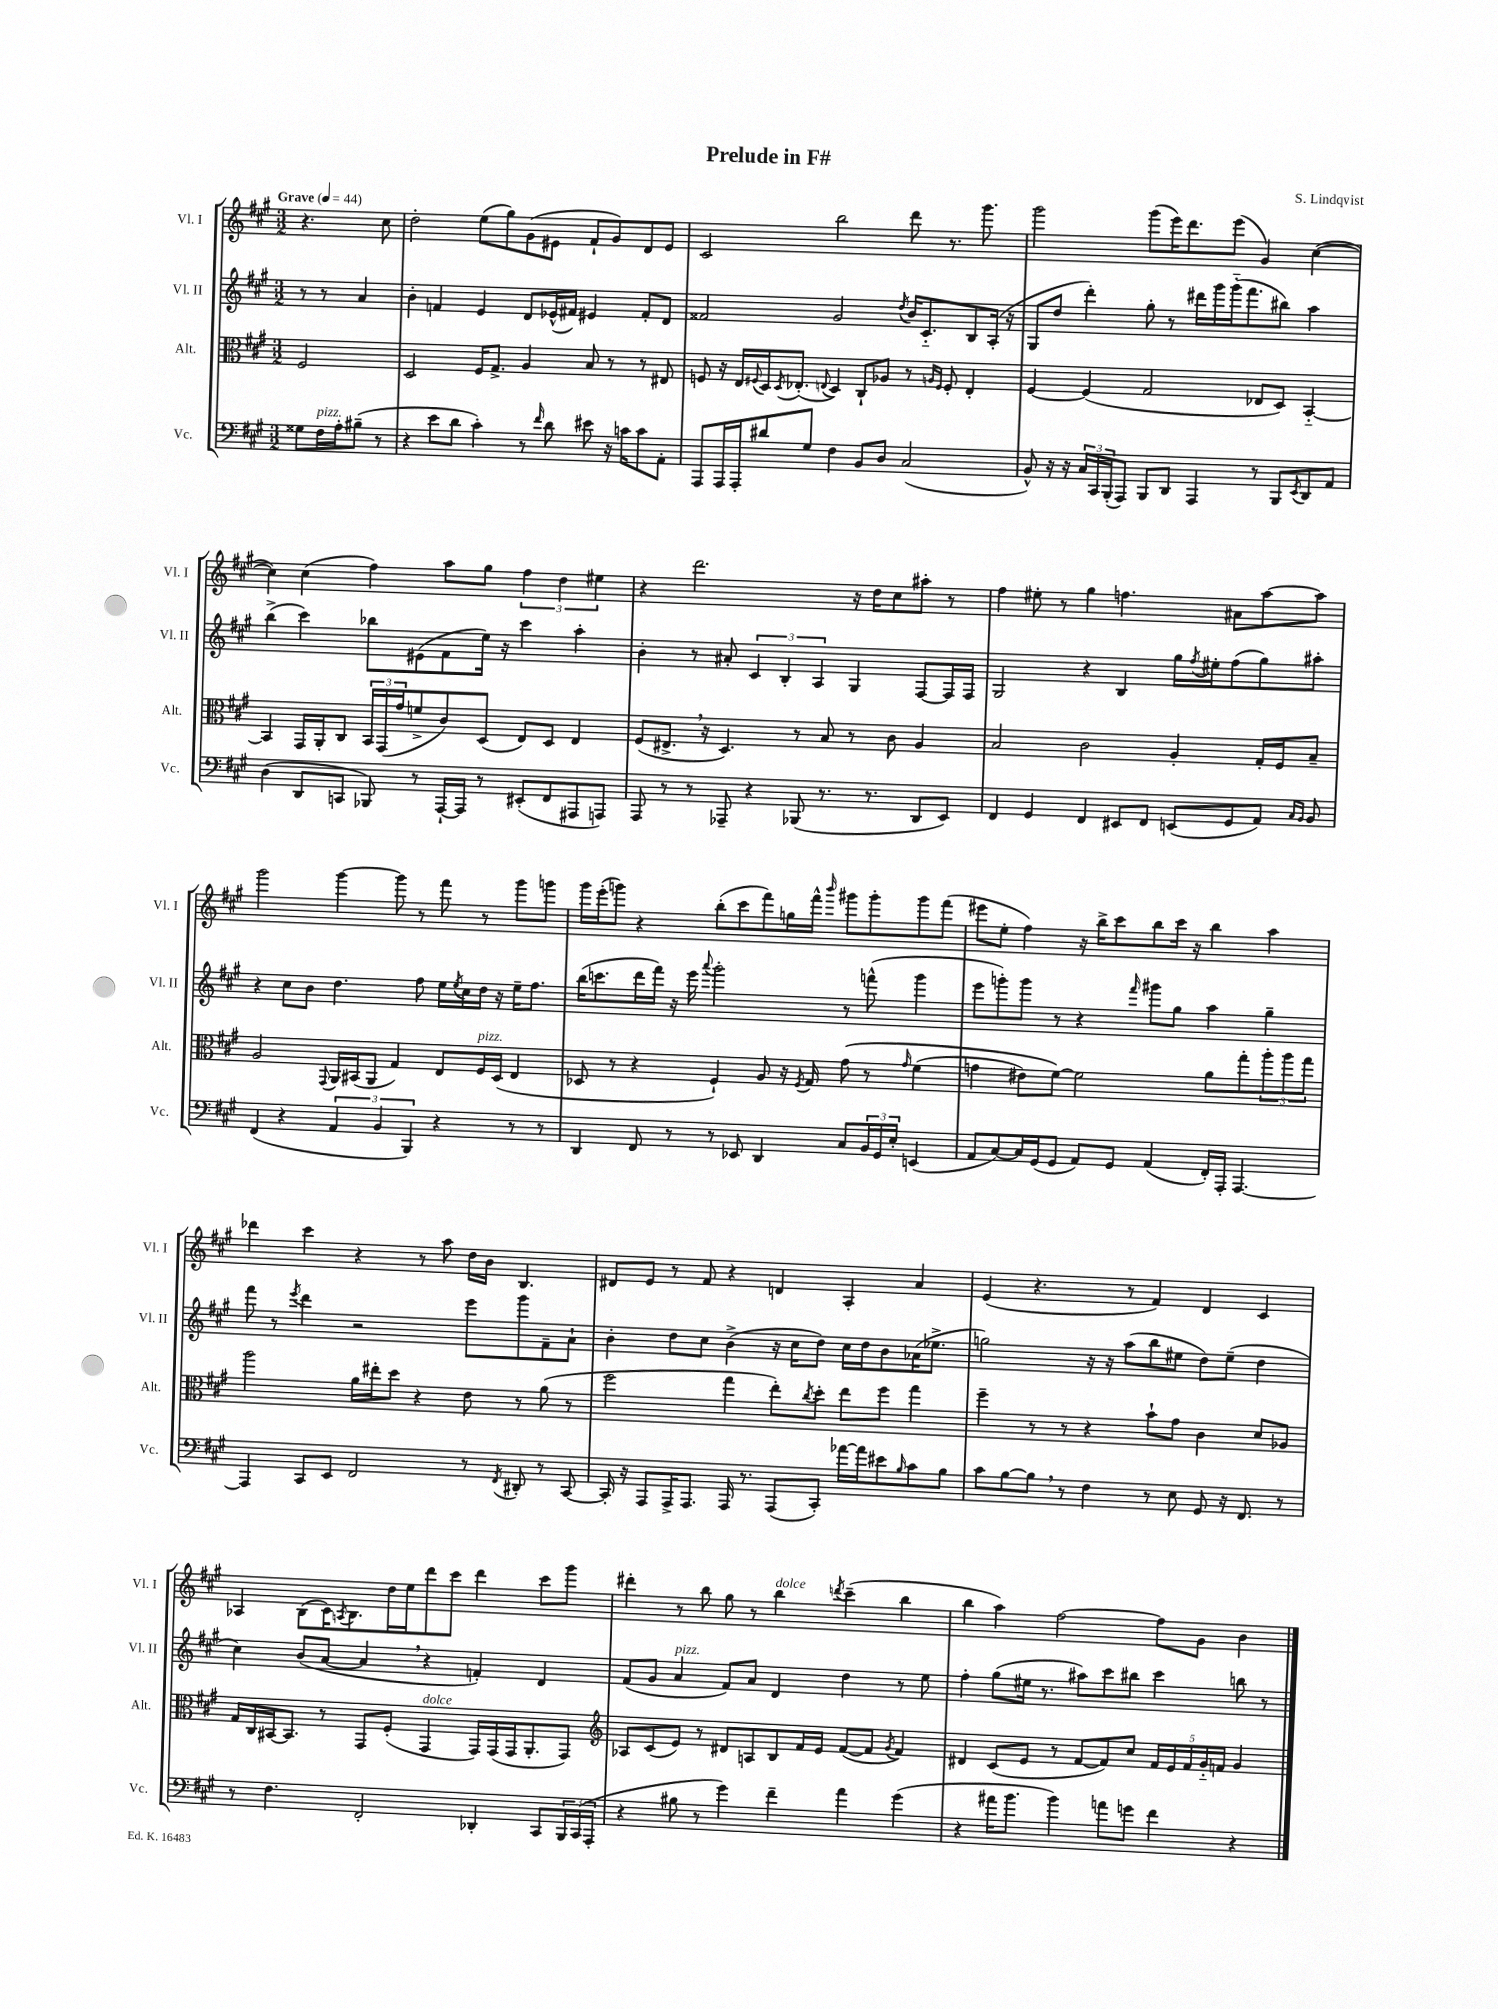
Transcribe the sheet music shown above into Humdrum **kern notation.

**kern	**kern	**kern	**kern
*part4	*part3	*part2	*part1
*staff4	*staff3	*staff2	*staff1
*I"Vc.	*I"Alt.	*I"Vl. II	*I"Vl. I
*I'Vc.	*I'Alt.	*I'Vl. II	*I'Vl. I
*clefF4	*clefC3	*clefG2	*clefG2
*k[f#c#g#]	*k[f#c#g#]	*k[f#c#g#]	*k[f#c#g#]
*M3/2	*M3/2	*M3/2	*M3/2
*MM44	*MM44	*MM44	*MM44
=	=	=	=
!	!	!	!LO:TX:a:B:t=Grave
8G##X\L	2F#/	8r	4.r
!LO:TX:a:i:t=pizz.	!	!	!
16F#\L	.	8r	.
16A'\J	.	.	.
(8B#X~\J	.	4a/	.
8r	.	.	8cc#\
=1	=1	=1	=1
4r	2D/	4b'\	2dd'\
8e\L	.	4fn/	.
8d\J	.	.	.
4c#'\)	16F#/KL	4e/	(8ee\L
.	8.G#^/J	.	.
.	.	.	8gg#\)
8r	4A/	8d/L	(8g#\
16qqf#/	.	.	.
8d\	.	(16e-X^^/L	8e#X\J
.	.	16f#X/JJ)	.
8e#X\	8B/	4e#X/	8f#`/L
16r	8r	.	8g#/)
16cn\KL	.	.	.
8c\	8r	8f#'/L	8d/
8AA'\J	8E#X/	8d/J	8e#/J
=2	=2	=2	=2
8AAA/L	8Fn/	2f##X/	2c#/
16AAA/L	16r	.	.
16AAA'/J	16E/LL	.	.
.	8qqF#X/	.	.
8d#X/	16D/J	.	.
.	8qD/	.	.
.	(8.E-X'/J	.	.
8G#/J	.	.	.
.	8qqEn/	.	.
4F#\	4D/)	2g#/	2bb\
8BB/L	8C#`/L	.	.
8D/J	8A-X/J	.	.
.	.	8qdd/	.
(2C#/	8r	16b/KL	8ddd\
.	.	8.c#/	.
.	16qqAn/LL	.	.
.	16qqF#/JJ	.	.
.	8F#'/	.	8.r
.	4E'/	8B/	.
.	.	.	8.ggg#\
.	.	(16A'/Jk	.
.	.	16r	.
=3	=3	=3	=3
8BB^^/)	[4F#/	8G#/L	2ggg#\
16r	.	8dd/J	.
16r	.	.	.
24C#/LL	(4F#/]	4ddd'\)	.
24CC#/	.	.	.
(24BBB'/J	.	.	.
8AAA/J)	.	.	.
8BBB/L	2G#/	8gg#'\	(8ggg#\L
8DD/J	.	8r	16eee\K)
.	.	.	8.ddd\
4AAA/	.	16ddd#X\LL	.
.	.	16ggg#\	.
.	.	(16ggg#\J	(8eee\J
.	.	8.fff#\	.
8r	8E-X/L	.	4g#/)
8BBB/L	8D/J)	8bb#X\J)	.
8qEE/	.	.	.
8DD/	[4BB/	4aa\	([4cc#\
8AA/J	.	.	.
!!LO:LB:g=z
=4	=4	=4	=4
(4D\	4BB/]	(4bb^\	4cc#\])
8DD/L	16GG#/LL	4ccc#\)	(4cc#\
.	16AA'/J	.	.
8CCn/J	8C#/J	.	.
8BBB-X/)	24BB/LL	8bb-X\L	4ff#\)
.	(24GG#/	.	.
.	24g#/J	.	.
8r	8fn^/	(8e#X\	.
[16AAA`/LL	8c#/)	8f#\	8aa\L
16AAA/JJ]	.	.	.
8r	(8D/J	16ee\Jk)	8gg#\J
.	.	16r	.
(8EE#X'/L	8E/L)	4ccc#\	6ff#\
8FF#/	8D/J	.	.
.	.	.	6dd\
8AAA#X/	4E/	4aa'\	.
.	.	.	6ee#X\
8AAAn/J)	.	.	.
=5	=5	=5	=5
8AAA/	(8F#/L	4b'\	4r
8r	8.E#X^,/J	.	.
8r	.	8r	2.ddd\
.	16r	.	.
8AAA-X~/	4.D/)	8a#X'/	.
4r	.	6c#/	.
.	.	6B'/	.
(8BBB-X/	8r	.	.
.	.	6A/	.
8.r	8B/	.	.
.	8r	4G#/	16r
8.r	.	.	16dd\KL
.	8c#\	.	8cc#\
8DD/L	4A/	[8F#/L	8aa#X'\J
8EE/J)	.	16F#/L]	8r
.	.	16F#/JJ	.
=6	=6	=6	=6
4FF#/	2B/	2G#/	4ff#\
4GG#/	.	.	8ee#X'\
.	.	.	8r
4FF#/	2c#\	4r	4gg#\
8EE#X/L	.	4B/	4.ffn\
8FF#/J	.	.	.
(8EEn/L	4A'/	16gg#\LL	.
.	.	8qff#/	.
.	.	16ee#X'\J	.
8GG#/	.	(8ff#\	8a#X\L
8AA/J)	16G#'/LL	8gg#\)	[8aa\
.	16F#/J	.	.
16qqC#/LL	.	.	.
16qqBB/JJ	.	.	.
8BB/	8B~/J	8aa#X'\J	8aa\J]
!!LO:LB:g=z
=7	=7	=7	=7
(4FF#/	2A/	4r	2ggg#\
4r	.	8cc#\L	.
.	.	8b\J	.
.	8qqGG#/	.	.
6AA/	16AA/LL	4.dd\	[4ggg#\
.	(16BB#X/J	.	.
.	8AA/J	.	.
6BB/	.	.	.
.	4G#/)	.	8ggg#\]
6BBB/)	.	.	.
.	.	8ff#\	8r
4r	8E/L	16ee\LL	8fff#\
.	.	8qee/	.
.	.	16cc#\	.
!	!LO:TX:a:i:t=pizz.	!	!
.	16F#/L	16dd\JJ	8r
.	(16D/JJ	16r	.
8r	4E/	16ee~\KL	8ggg#\L
.	.	8.ff#\J	.
8r	.	.	8gggn\J
=8	=8	=8	=8
4DD/	8D-X/	(16bb\KL	16ggg#\LL
.	.	8.cccn\	(16eee'\J
.	8r	.	8gggn\J)
8FF#/	4r	16ddd\L	4r
.	.	16fff#\JJ)	.
8r	.	16r	.
.	.	16eee\	.
.	.	8qqaaa/	.
8r	4F#`/)	2ggg#'\	(8bb'\L
8EE-X/	.	.	8ccc#\
4DD/	8A/	.	8fff#\)
.	16r	.	16ggn\L
.	8qF#/	.	.
.	16G#/	.	16fff#^^\JJ
.	.	.	16qqbbb/
8C#/L	(8g#\	8r	8ggg#X\L
24BB/L	8r	(8fffn^^\	8ggg#'\
24GG#/	.	.	.
24E'/JJ	.	.	.
.	16qqg#/	.	.
(4EEn/	(4f#\	4ggg#\	8ggg#\
.	.	.	(8fff#\J
=9	=9	=9	=9
8AA/L	4gn\	8eee\L	8eee#X\L
[8C#/)	.	8gggn'\)	8ee'\J
16C#/L]	8e#X\L)	8ggg\J	4ff#\)
(16GG#/J	.	.	.
8GG#/J	[8f#\J)	8r	.
8AA/L)	2f#\]	4r	16r
.	.	.	16bb^\KL
8GG#/J	.	.	8ccc#\
.	.	16qqfff#/	.
(4AA/	.	8ggg#X\L	8bb\
.	.	8gg#\J	16ccc#\Jk
.	.	.	16r
16FF#'/LL)	8a\L	4aa\	4bb\
16AAA'/JJ	.	.	.
[4.AAA/	8gg#'\	.	.
.	12aa'\	4gg#~\	4aa\
.	12aa\	.	.
.	12gg#\J	.	.
!!LO:LB:g=z
=10	=10	=10	=10
4AAA/]	2aa\	8fff#\	4ddd-X\
.	.	8r	.
.	.	8qeee/	.
8CC#/L	.	4ddd\	4ccc#\
8EE/J	.	.	.
2FF#/	16a\LL	2r	4r
.	16ee#X'\J	.	.
.	8dd\J	.	.
.	4r	.	8r
.	.	.	8aa\
8r	8e\	8eee\L	16dd\LL
.	.	.	16b\JJ
8qFF#/	.	.	.
8DD#X'/	8r	8ggg#\	4.B/
8r	(8a\	8f#~\	.
[8CC#/	8r	8a`\J	.
=11	=11	=11	=11
16CC#'/]	2ff#\	4b'\	8d#X/L
16r	.	.	.
8AAA/L	.	.	8e/J
16AAA^/K	.	8dd\L	8r
8.AAA/J	.	.	.
.	.	8cc#\J	8f#/
16AAA/	4gg#\	(4b^\	4r
8.r	.	.	.
(8AAA/L	8ee'\L)	16r	4dn/
.	.	16cc#\KL	.
.	8qcc#/	.	.
8CC#'/J)	8dd'\J	8dd\J)	.
[16a-X\LL	8ee\L	16cc#\LL	4A'/
16a-\J]	.	16dd\J	.
8e#X\	8ff#\J	8b\	.
16qqB/	.	.	.
8c#\	4gg#\	(16a-X\K	4a/
.	.	8.ee-X^\J	.
8B\J	.	.	.
=12	=12	=12	=12
8c#\L	4ff#~\	2ggn\)	(4e/
[8B\	.	.	.
8B,\J]	8r	.	4.r
8r	8r	.	.
4F#\	4r	16r	.
.	.	16r	.
.	.	(8aa\L	8r
8r	8b`\L	8bb\	4f#/)
8E\	8g#\J	8ee#X\J	.
8GG#/	4c#\	8dd\L)	4d/
16r	.	(8ee#~\J	.
8.FF#/	.	.	.
.	8d/L	4dd\	4c#/
8r	8A-X/J	.	.
!!LO:LB:g=z
=13	=13	=13	=13
8r	16G#/LL	4cc#\)	4A-X/
.	16C#/	.	.
4.F#\	[16BB#X/J	.	.
.	8.BB#/J]	.	.
.	.	(8b/L	(8B\L
.	8r	[8a/J	16c#\K)
.	.	.	8qAn/
.	.	.	8.B\
2FF#'/	8GG#/L	4a,/]	.
.	(8F#'/J	.	16dd\L
.	.	.	16ee\J
!	!LO:TX:a:i:t=dolce	!	!
.	4GG#/	4r	8ddd\
.	.	.	8ccc#\J
4DD-X'/	16GG#/LL)	4fn'/)	4ddd\
.	(16GG#/	.	.
.	16GG#/J	.	.
.	8.AA'/	.	.
8CC#/L	.	4d/	8ccc#\L
24BBB/L	8GG#/J)	.	8ggg#\J
(24CC#/	.	.	.
24AAA'/JJ	.	.	.
=14	=14	=14	=14
*	*clefG2	*	*
4r	8A-X/L	(8f#/L	4ddd#X'\
.	(8c#/	8g#/J	.
!	!	!LO:TX:a:i:t=pizz.	!
8B#X\	8e/J)	4a/	8r
8r	8r	.	8bb\
4g#\)	8d#X/L	8f#/L)	8gg#\
.	8An/	8a/J	8r
!	!	!	!LO:TX:a:i:t=dolce
4f#~\	8B/	4d/	4bb\
.	16f#/L	.	.
.	16e/JJ	.	.
.	.	.	8qdddn/
4a\	([8f#/L	4dd\	(4ccc#~\
.	8f#/J]	.	.
.	8qg#/	.	.
(4g#\	4f#/)	8r	4bb\
.	.	8ee\	.
=15	=15	=15	=15
4r	4d#X/	4ff#'\	4bb\
16a#X\KL	(8c#/L	(8gg#\L	4aa\)
8.b\J	.	.	.
.	8e/J	16ee#X\Jk	.
.	.	8.r	.
4b\)	8r	.	[2ff#\
.	[8f#/L	8aa#X\L)	.
8an\L	8f#/])	8ccc#\	.
8gn\J	8cc#/J	8bb#X\J	.
4f#\	20f#/LL	4ccc#\	8ff#\L]
.	20e/	.	.
.	20f#/	.	.
.	.	.	8g#\J
.	20g#/	.	.
.	20fn/JJ	.	.
4r	4g#/	8bbn\	4b\
.	.	8r	.
==	==	==	==
*-	*-	*-	*-
